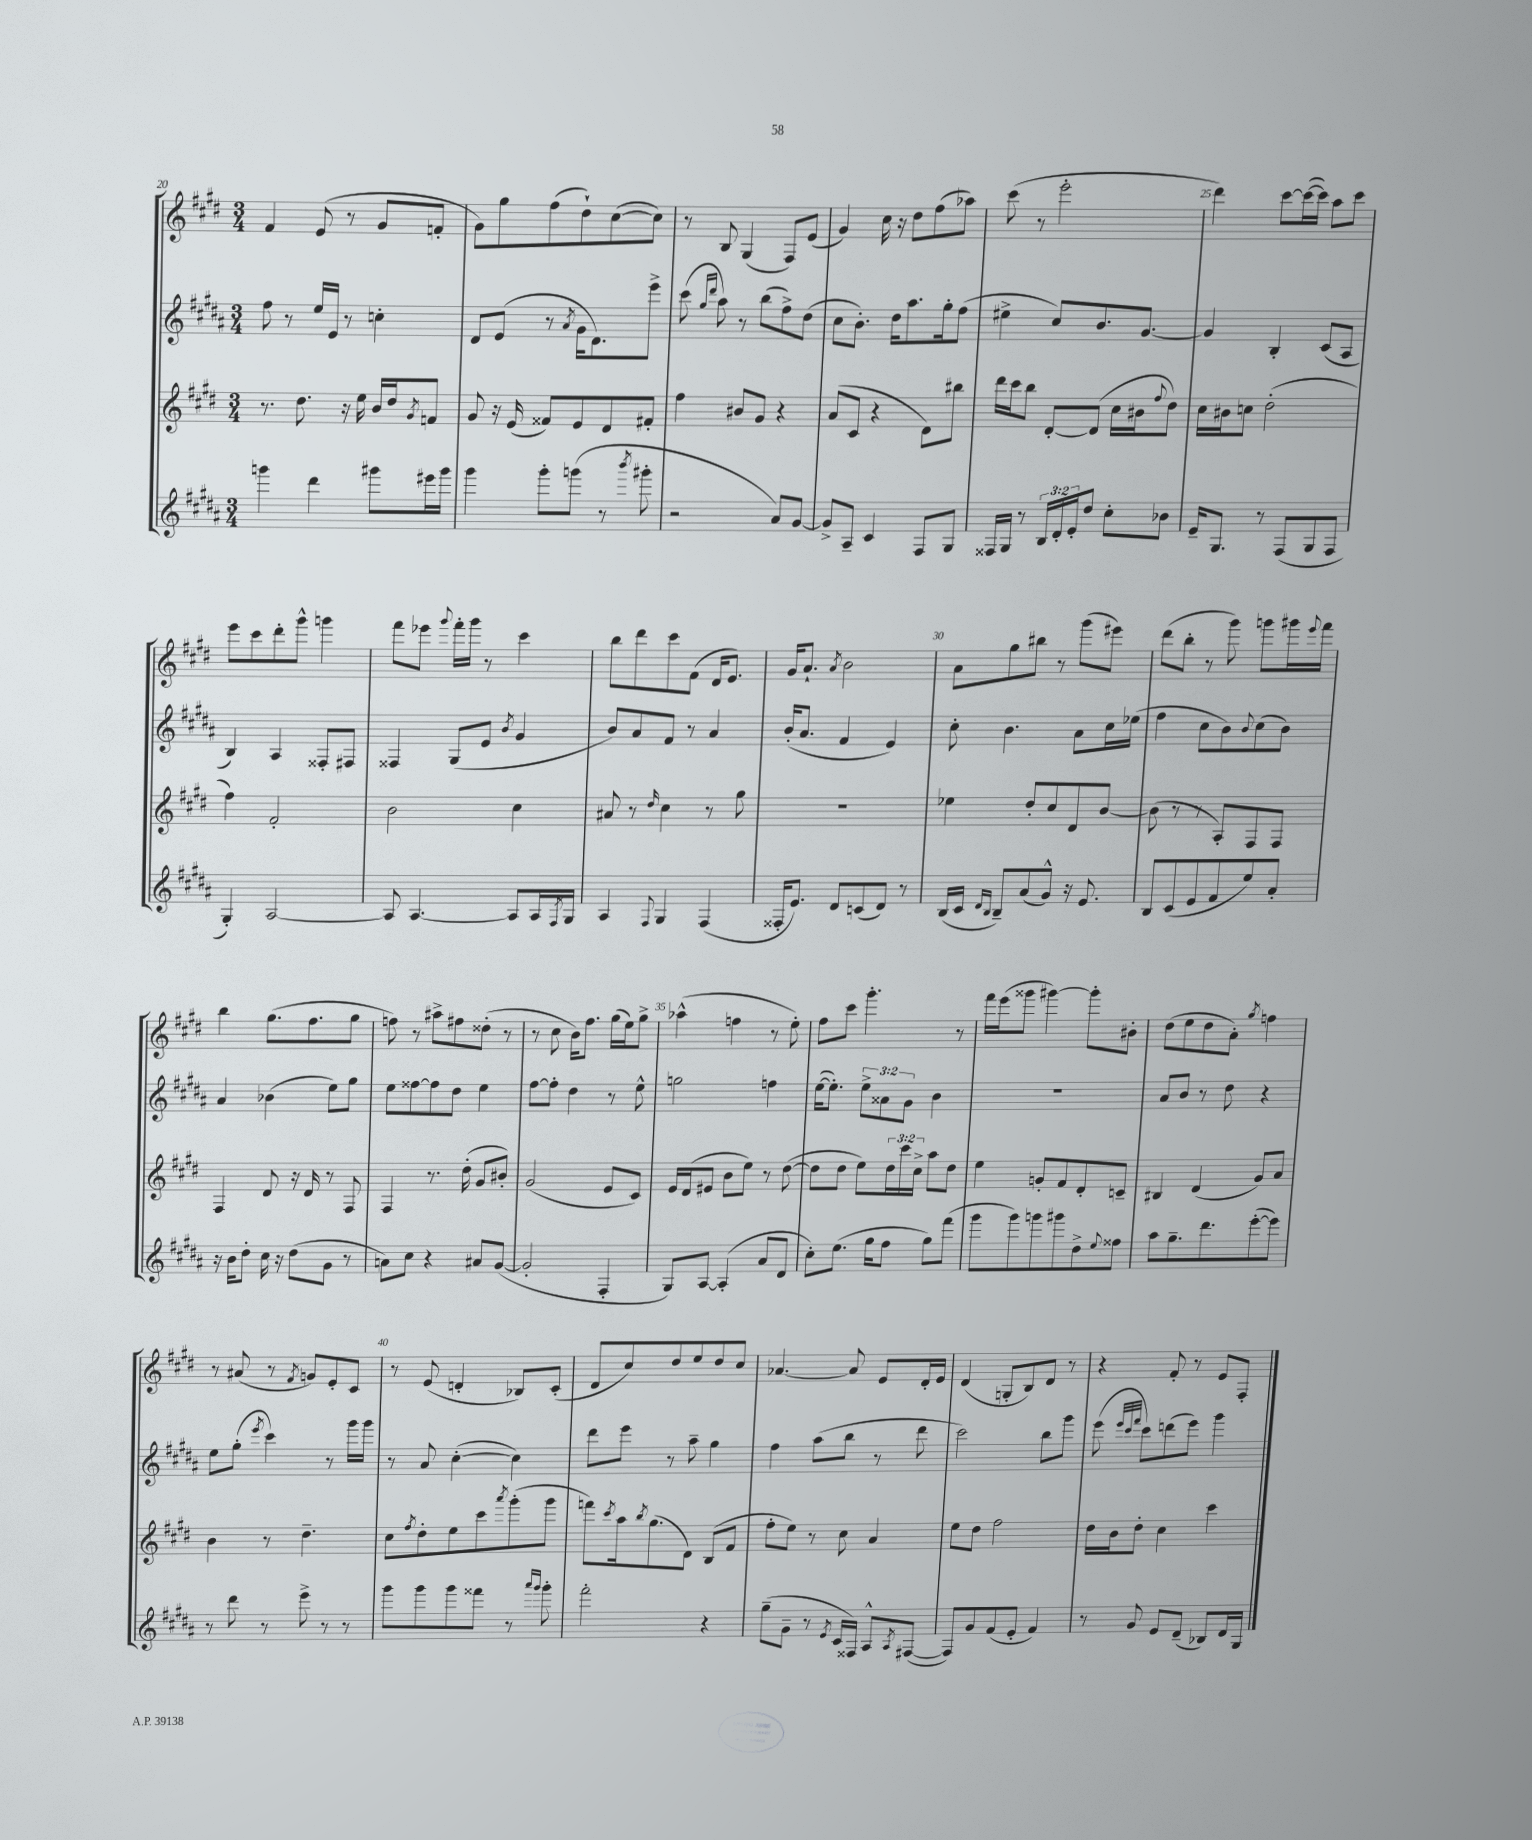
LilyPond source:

<<
\new StaffGroup <<
\new Staff = "s0" {
    \clef treble \key e \major \numericTimeSignature \time 3/4
    fis'4 e'8( r8 gis'8 f'8-. |
    gis'8) gis''8 fis''8( dis''8-!) cis''8~( cis''8) |
    r8 b8 gis4( fis8) e'8( |
    gis'4) cis''16 r16 dis''8 fis''8( aes''8) |
    cis'''8( r8 e'''2-. |
    dis'''4) cis'''8~ cis'''16~( cis'''16) a''8 cis'''8 |
    e'''8 cis'''8 dis'''8-. gis'''8-^ g'''4 |
    fis'''8 ees'''8 \appoggiatura { gis'''8 } fis'''16-. gis'''16 r8 cis'''4 |
    b''8 dis'''8 cis'''8 fis'8( dis'16 e'8.) |
    gis'16 a'8.-! \acciaccatura { a'8 } b'2 |
    a'8 gis''8 bis''8 r8 gis'''8( eis'''8) |
    dis'''8( b''8-. r8 gis'''8) g'''8 gis'''16 \appoggiatura { e'''8 } fis'''16 |
    b''4 gis''8.( fis''8. gis''8 |
    f''8) r8 ais''8-> fis''8 disis''8-.( r8 |
    r8 cis''8 b'16) fis''8. gis''16( e''16) gis''8-> |
    aes''4-^( f''4 r8 e''8-.) |
    fis''8 cis'''8 gis'''4.-. r8 |
    fis'''16 e'''16( gisis'''8 gis'''4~) gis'''8-. bis'8-. |
    dis''8( e''8 dis''8 a'8-.) \acciaccatura { gis''8 } f''4 |
    r8 ais'8( r8 \acciaccatura { fis'8 } g'8) e'8-. cis'8 |
    r8 e'8( d'4-. bes8) cis'8-.( |
    dis'8 cis''8) dis''8 e''8 dis''8 cis''8 |
    aes'4.~ aes'8 e'8 dis'16-. e'16 |
    dis'4( g8-. b8) dis'8 r8 |
    r4 fis'8-. r8 e'8 fis8-. \bar "|." |
}
\new Staff = "s1" {
    \clef treble \key b \major \numericTimeSignature \time 3/4 \override Staff.TupletNumber.text = #tuplet-number::calc-fraction-text
    fis''8 r8 e''16 e'16 r8 c''4-. |
    dis'8 e'8( r8 \acciaccatura { ais'8 } gis'16 dis'8.) e'''8-> |
    cis'''8( \grace { gis''16 dis'''16 } ais''8) r8 b''8( fis''8->) dis''8( |
    cis''8 b'8.-.) dis''16 ais''8. gis''16-. fis''8( |
    eis''4-> cis''8) b'8. gis'8.~ |
    gis'4 b4-. cis'8( ais8 |
    b4) ais4 fisis8-. fis8 |
    fisis4 gis8( e'8 \acciaccatura { b'8 } gis'4 |
    b'8) ais'8 fis'8 r8 ais'4 |
    b'16-.( ais'8. fis'4 e'4) |
    cis''8-. b'4. ais'8 cis''16 ees''16( |
    fis''4 cis''8 b'8) \appoggiatura { b'8 } cis''8( b'8) |
    ais'4 bes'4( e''8) gis''8 |
    e''8 fisis''8~ fisis''8 dis''8 e''4 |
    fis''8~ fis''8-. dis''4 r8 e''8-^ |
    g''2 f''4 |
    e''16~( e''8.-.) \tuplet 3/2 { e''8-> aisis'8 gis'8 } b'4 |
    R2. |
    ais'8 b'8 r8 dis''8 r4 |
    e''8 gis''8-.( \acciaccatura { e'''8 } cis'''4) r8 gis'''16 gis'''16 |
    r8 ais'8 cis''4~-.( cis''4) |
    dis'''8 e'''8 r8 ais''8-- gis''4 |
    fis''4 ais''8( b''8 r8 dis'''8 |
    cis'''2) b''8 gis'''8 |
    e'''8( \grace { e'''32 cis'''32 fis'''32 } cis'''8) d'''8( e'''8) gis'''4 \bar "|." |
}
\new Staff = "s2" {
    \clef treble \key e \major \numericTimeSignature \time 3/4 \override Staff.TupletNumber.text = #tuplet-number::calc-fraction-text
    r8. dis''8. r16 e''16 b'16 dis''16 \acciaccatura { gis'8 } f'8 |
    gis'8 r16 e'16( fisis'8) e'8 dis'8 fis'8-. |
    fis''4 bis'8 gis'8 r4 |
    a'8( cis'8 r4 dis'8) bis''8 |
    dis'''16 cis'''16 b''8 dis'8~-. dis'8( cis''16 bis'16 \appoggiatura { fis''8 } dis''8) |
    cis''16 bis'16 c''8 dis''2-.( |
    fis''4) fis'2-. |
    b'2 cis''4 |
    ais'8 r8 \grace { dis''16 } cis''4 r8 gis''8 |
    R2. |
    ees''4 dis''8-. cis''8 dis'8 b'8~ |
    b'8( r8 r8 a8-.) fis8 fis8 |
    fis4 dis'8 r16 dis'16 r8 fis8 |
    fis4 r8. dis''16-.( gis'8 bis'8-.) |
    gis'2( e'8 cis'8) |
    e'16 dis'16( eis'8 b'8 e''8) r8 dis''8~( |
    dis''8 dis''8 e''8) \tuplet 3/2 { dis''16 cis'''16 cis''16-> } a''8 dis''8 |
    e''4 g'8-. fis'8 dis'8-. c'8-- |
    bis4 dis'4( gis'8) a'8 |
    b'4 r8 dis''4.-- |
    cis''8 \acciaccatura { fis''8 } dis''8-. e''8 cis'''8 \acciaccatura { a'''8 } gis'''8-.( gis'''8 |
    f'''8) \acciaccatura { cis'''8 } a''16 \acciaccatura { b''8 } gis''8.( dis'8) b8( fis'8 |
    fis''8-. e''8) r8 cis''8 a'4 |
    e''8 dis''8 fis''2 |
    dis''16 b'16 dis''8-. cis''4 cis'''4 \bar "|." |
}
\new Staff = "s3" {
    \clef treble \key b \major \numericTimeSignature \time 3/4 \override Staff.TupletNumber.text = #tuplet-number::calc-fraction-text
    g'''4 dis'''4 gis'''8 eis'''16 gis'''16 |
    gis'''4 gis'''8-. g'''8( r8 \acciaccatura { b'''8 } gis'''8-. |
    r2 ais'8) gis'8~ |
    gis'8-> ais8-- cis'4 fis8 gis8 |
    fisis16 gis16 r8 \tuplet 3/2 { b16 dis'16-. e'16-. } dis''8 cis''8-. bes'8 |
    e'16-- gis8. r8 fis8( gis8 fis8 |
    gis4-.) ais2~ |
    ais8 ais4.~ ais8 ais16 \acciaccatura { fis8 } gis16 |
    ais4 \appoggiatura { fis8 } gis4 fis4( |
    fisis16-. e'8.) dis'8 c'8( dis'8) r8 |
    b16( cis'16 \grace { dis'16 b16 } b8--) ais'8( gis'8-^) r16 e'8. |
    b8 cis'8( e'8 fis'8 e''8) ais'8-. |
    r16 b'16 dis''8-. cis''16 r16 dis''8( gis'8 r8 |
    a'8) cis''8 r4 ais'8 gis'8~( |
    gis'2-. fis4-. |
    gis8) ais8~ ais4-.( ais'8 dis'8 |
    cis''8-.) e''8.( gis''16 fis''8 gis''8) fis'''8( |
    gis'''8 gis'''8) g'''8 gis'''8 dis''8-> \appoggiatura { e''8 } fisis''8 |
    ais''8 gis''8.-- dis'''8. e'''8~-.( e'''8) |
    r8 dis'''8 r8 e'''8-> r8 r8 |
    gis'''8 gis'''8 gis'''8 fisis'''8 r8 \grace { ais'''16 gis'''16 } gis'''8-. |
    fis'''2-. r4 |
    gis''8--( gis'8-- r8 \acciaccatura { e'8 } cis'16 fisis16) ais8-^ \acciaccatura { ais8 } fis8~( |
    fis8) gis'8 fis'8( e'8-. fis'4) |
    r8 gis'8 e'8 dis'8--( bes8) dis'16 gis16 \bar "|." |
}
>>
>>
\layout { \context { \Score currentBarNumber = #20 \override BarNumber.break-visibility = ##(#f #t #t) barNumberVisibility = #(every-nth-bar-number-visible 5) } }
